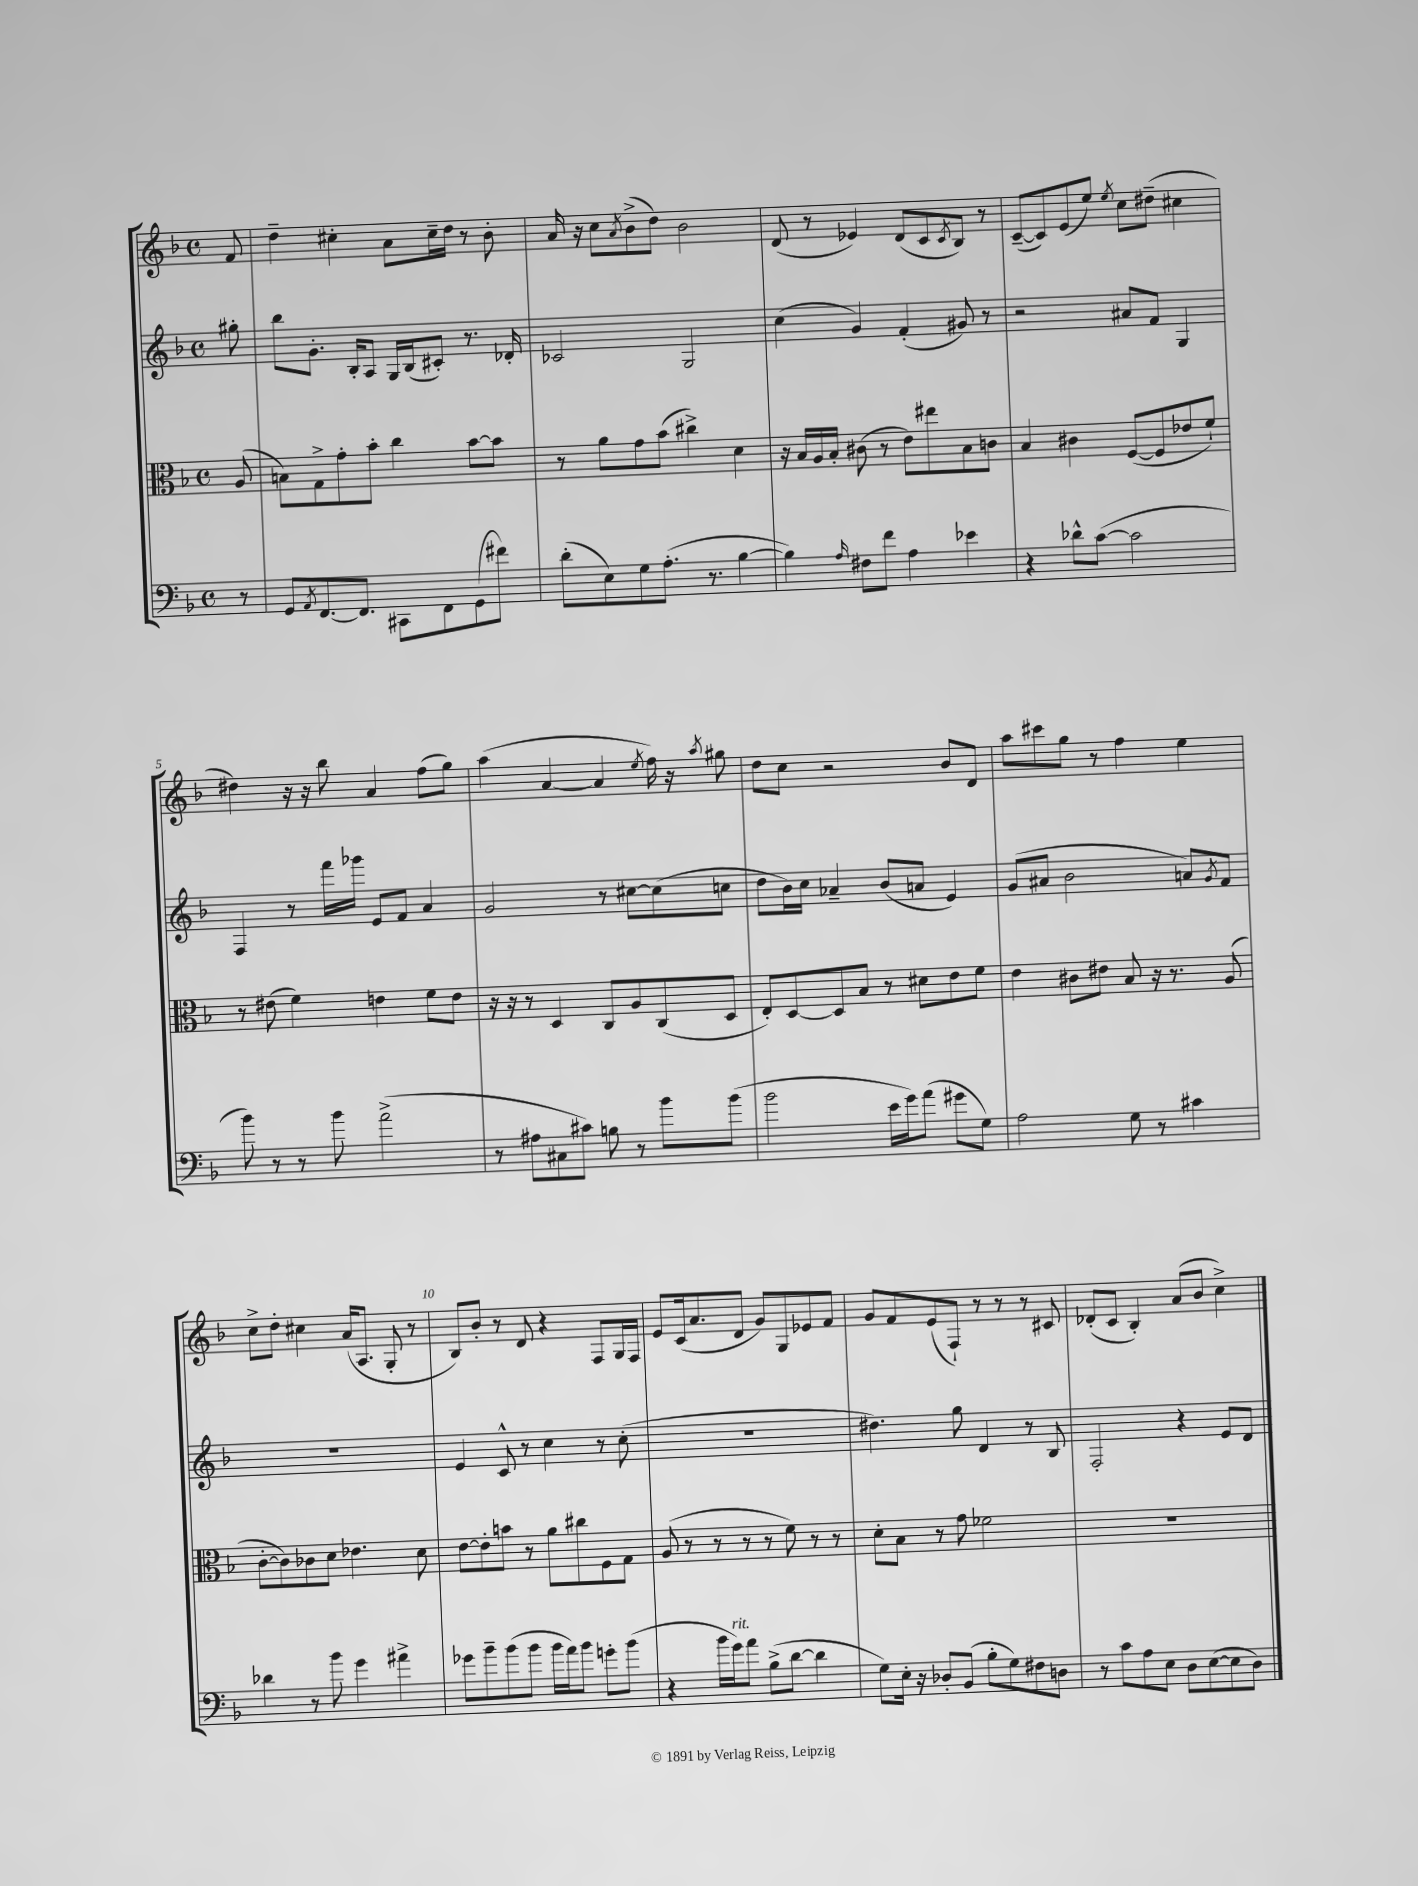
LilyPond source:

<<
\new StaffGroup <<
\new Staff = "s0" {
    \clef treble \key f \major \defaultTimeSignature \time 4/4 \partial 8
    f'8 |
    d''4-- cis''4-. a'8 cis''16-- d''16 r8 bes'8-. |
    a'16 r16 c''8 \acciaccatura { a'8 } bes'8->( d''8) bes'2 |
    d'8( r8 ees'4) d'8( c'8 \acciaccatura { c'8 } bes8) r8 |
    c'8~--( c'8) e'8( e''8) \acciaccatura { e''8 } c''8 dis''8--( cis''4 |
    dis''4) r16 r16 bes''8 a'4 f''8( g''8) |
    a''4( a'4~ a'4 \acciaccatura { e''8 } f''16) r16 \acciaccatura { a''8 } gis''8 |
    d''8 c''8 r2 bes'8 d'8 |
    a''8 cis'''8 g''8 r8 f''4 e''4 |
    c''8-> d''8-. cis''4 a'16( a8. g8-. r8 |
    bes8) bes'8-. r8 d'8 r4 f8 g16 f16 |
    e'8 c'16( a'8. d'8 g'8) g8 ees'8 f'8 |
    g'8 f'8 e'8( f8-!) r8 r8 r8 cis'8 |
    des'8-.( c'8 bes4-.) a'8( bes'8 c''4->) \bar "|." |
}
\new Staff = "s1" {
    \clef treble \key f \major \defaultTimeSignature \time 4/4 \partial 8
    gis''8-. |
    bes''8 g'8.-. bes16-. a8 g16 bes16( cis'8-.) r8. des'16-. |
    ces'2 g2 |
    c''4( g'4) f'4-.( gis'8) r8 |
    r2 ais'8 f'8 g4 |
    f4 r8 f'''16 ges'''16 e'8 f'8 a'4 |
    g'2 r8 cis''8~ cis''8( c''8 |
    d''8 bes'16) c''16 aes'4-- bes'8( a'8 e'4) |
    g'8( ais'8 bes'2 a'8) \acciaccatura { g'8 } f'8 |
    R1 |
    e'4 c'8-^ r8 c''4 r8 c''8-.( |
    R1 |
    dis''4.) g''8 d'4 r8 bes8 |
    f2-. r4 e'8 d'8 \bar "|." |
}
\new Staff = "s2" {
    \clef alto \key f \major \defaultTimeSignature \time 4/4 \partial 8
    a8( |
    b8) g8-> g'8-. bes'8-. c''4 bes'8~ bes'8 |
    r8 a'8 g'8 bes'8( cis''4->) d'4 |
    r16 bes16 a16 bes16-. cis'8( r8 e'8) eis''8 bes8 c'8 |
    bes4 cis'4 f8~( f8 ees'8 f'8-!) |
    r8 eis'8( f'4) e'4 f'8 e'8 |
    r16 r16 r8 d4 c8 a8 c8( d8 |
    e8-.) d8~ d8 bes8 r8 dis'8 e'8 f'8 |
    e'4 cis'8 eis'8 bes8 r16 r8. a8( |
    c'8~-. c'8) ces'8 d'8 ees'4. d'8 |
    e'8~ e'8-. b'8 r8 a'8 cis''8 f8 g8 |
    a8( r8 r8 r8 r8 f'8) r8 r8 |
    d'8-. bes8 r8 g'8 fes'2 |
    R1 \bar "|." |
}
\new Staff = "s3" {
    \clef bass \key f \major \defaultTimeSignature \time 4/4 \partial 8
    r8 |
    g,8 \acciaccatura { a,8 } f,8.~ f,8. cis,8 f,8 g,8( fis'8) |
    d'8-.( e8) g8 a8.-.( r8. bes4~ |
    bes4) \grace { a16 } fis8 f'8 a4 ees'4 |
    r4 des'8-^ c'8~( c'2 |
    bes'8) r8 r8 bes'8 a'2->( |
    r8 ais8 cis8 cis'8) b8 r8 bes'8 bes'8( |
    bes'2 e'16 g'16) a'8( gis'8 g8) |
    a2 g8 r8 cis'4 |
    des'4 r8 bes'8 g'4 ais'4-> |
    ges'8 bes'8-- bes'8( bes'8 bes'16 a'16) bes'8 g'8-. bes'8( |
    r4 bes'16 g'16^\markup { \italic "rit." }) a'8 bes8->( d'8~ d'4 |
    g8) e16-. r16 des8-. bes,8( bes8-. g8) fis8 d8 |
    r8 c'8 a8 e8 d8 e8~( e8 d8) \bar "|." |
}
>>
>>
\layout { \context { \Score \override BarNumber.break-visibility = ##(#f #t #t) barNumberVisibility = #(every-nth-bar-number-visible 5) } }
